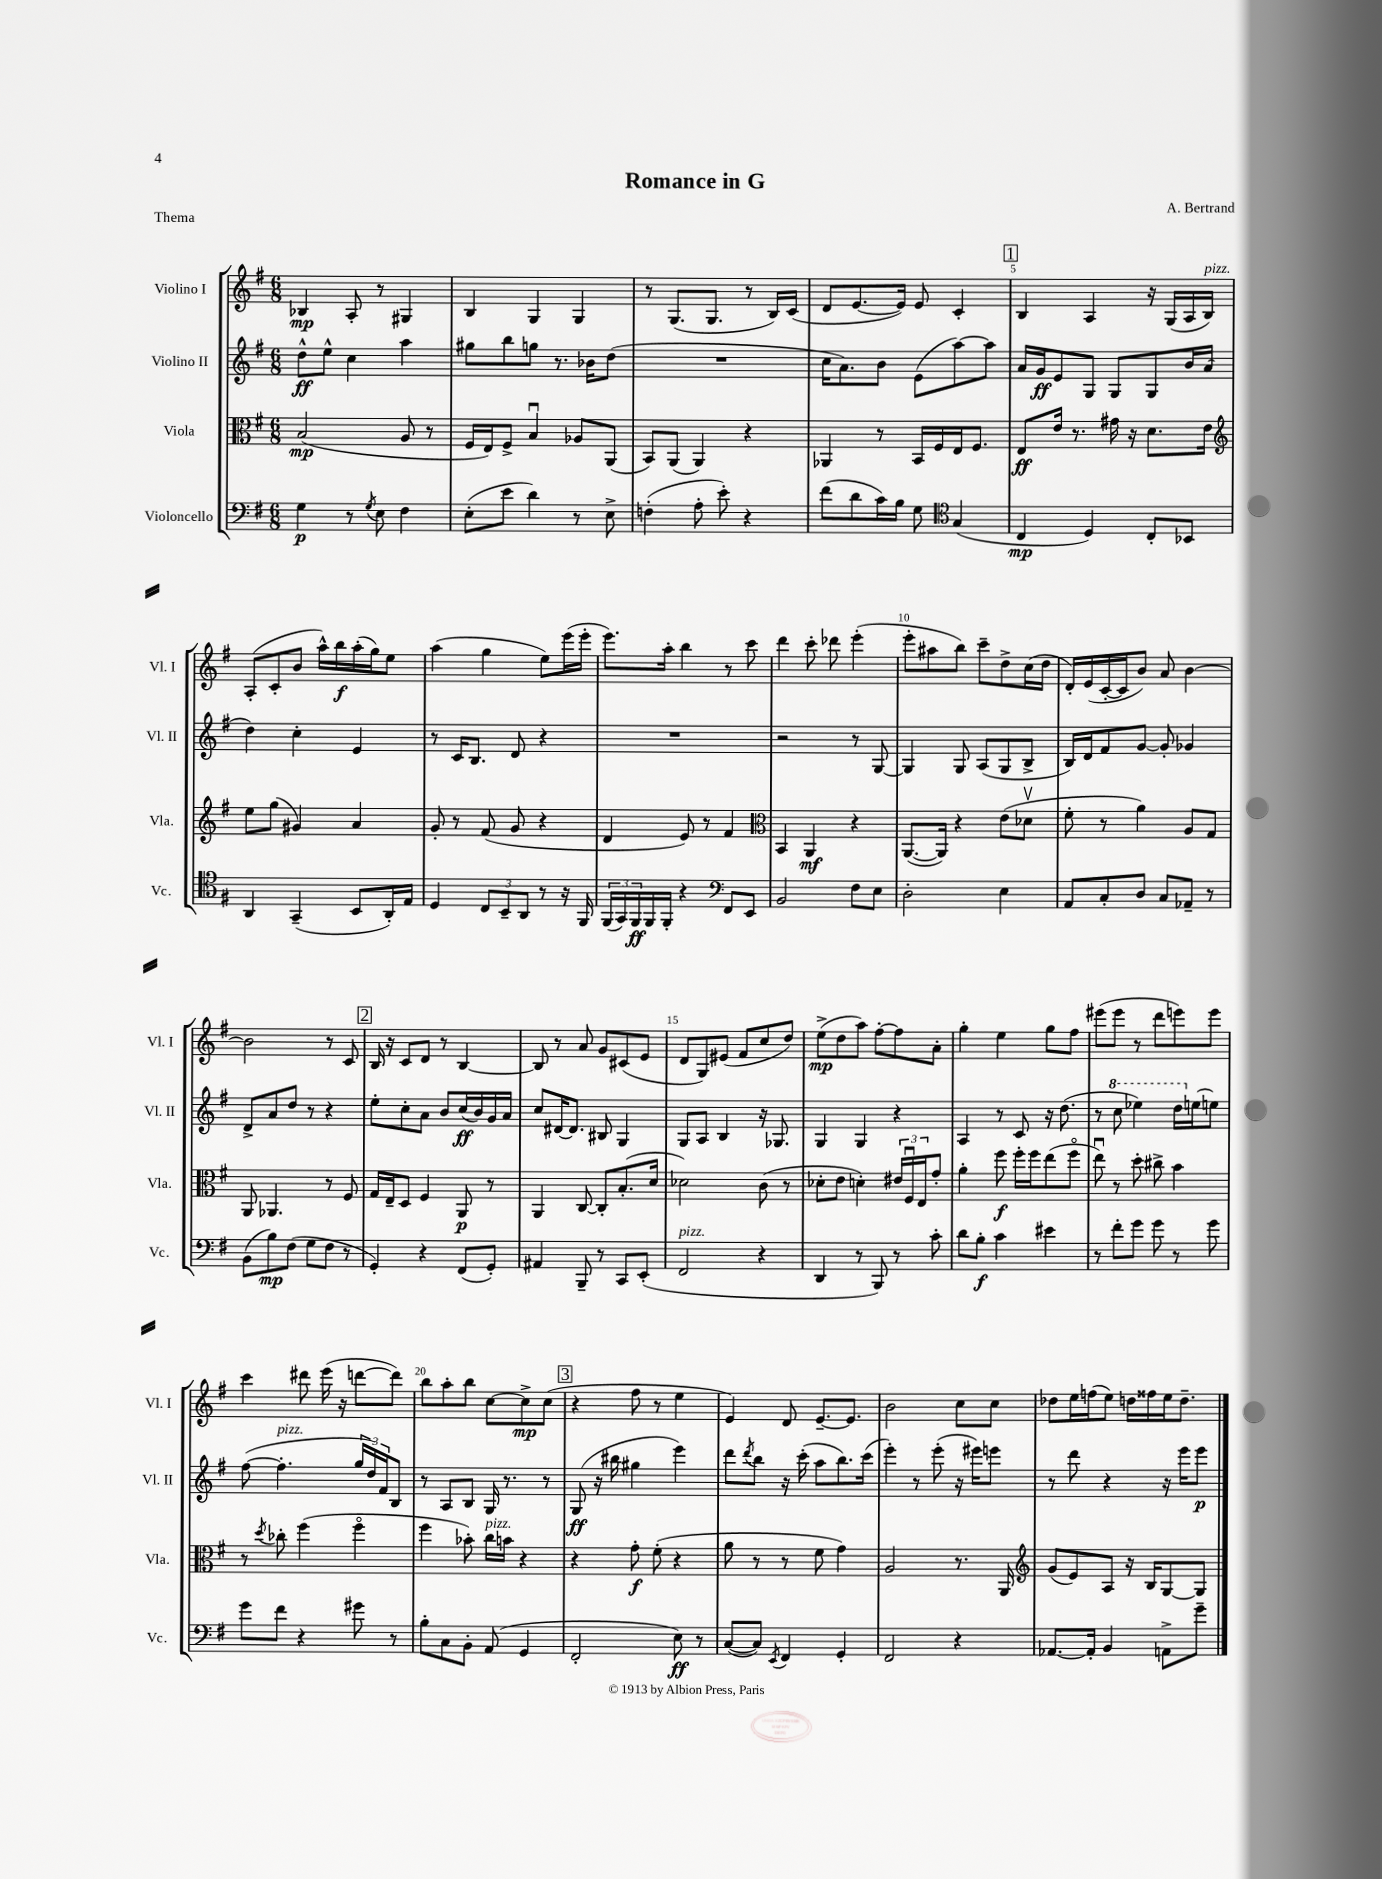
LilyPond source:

\header { title = "Romance in G" composer = "A. Bertrand" piece = "Thema" }
<<
\new StaffGroup <<
\new Staff = "s0" \with { instrumentName = "Violino I" shortInstrumentName = "Vl. I" } {
    \clef treble \key g \major \numericTimeSignature \time 6/8
    bes4\mp a8-. r8 gis4 |
    b4 g4 g4 |
    r8 g8.( g8. r8 b16) c'16( |
    d'8 e'8.~ e'16) e'8 c'4-. |
    \mark \markup { \box "1" } b4 a4 r16 g16( a16 b16^\markup { \italic "pizz." }) |
    a8-.( c'8-. b'8 a''16-^) b''16\f a''16-.( g''16) e''8 |
    a''4( g''4 e''8) e'''16( e'''16-. |
    e'''8.) a''16-. b''4 r8 c'''8 |
    d'''4 c'''8-. des'''8 e'''4-.( |
    e'''8-. ais''8 b''8) c'''8-- d''8-> c''16( d''16 |
    d'16-.) e'16( c'16~-. c'16 b'8) a'8 b'4~ |
    b'2 r8 c'8 |
    \mark \markup { \box "2" } b16 r16 c'8 d'8 r8 b4~ |
    b8 r8 a'8 g'8 cis'8( e'8 |
    d'8 g8) eis'8( fis'8 c''8 d''8) |
    e''8->\mp( d''8 a''8) fis''8~-. fis''8 a'8-. |
    g''4-. e''4 g''8 fis''8 |
    eis'''8( eis'''8 r8 d'''8 e'''8) e'''8 |
    c'''4 dis'''8 e'''16( r16 d'''8~ d'''8) |
    b''8 a''8-. b''8 c''8~ c''8->\mp c''8( |
    \mark \markup { \box "3" } r4 fis''8 r8 e''4 |
    e'4) d'8 e'8.~-- e'8. |
    b'2 c''8 c''8 |
    des''8 e''16 f''16( e''8) d''16 fisis''16 e''16 d''8.-- \bar "|." |
}
\new Staff = "s1" \with { instrumentName = "Violino II" shortInstrumentName = "Vl. II" } {
    \clef treble \key g \major \numericTimeSignature \time 6/8
    d''8-^\ff e''8-^ c''4 a''4 |
    gis''8 b''8 g''8 r8. bes'16 d''8( |
    R2. |
    c''16 a'8.) b'8 e'8( a''8~) a''8 |
    \mark \markup { \box "1" } a'16 g'16\ff e'8 g8 g8 g8 b'16 a'16( |
    d''4) c''4-. e'4 |
    r8 c'16 b8. d'8 r4 |
    R2. |
    r2 r8 g8~ |
    g4 g8 a8( g8 b8-> |
    b16) d'16 fis'8 g'8~ g'8-. ges'4 |
    d'8-> a'8 d''8 r8 r4 |
    \mark \markup { \box "2" } e''8-. c''8-. a'8 b'8 c''16\ff( b'16) g'16 a'16 |
    c''8 dis'16~ dis'8. bis8 g4 |
    g8 a8 b4 r16 ges8. |
    g4 g4 r4 |
    a4 r8 c'8 r16 d''8.( |
    r8 \ottava #1 c'''8 ees'''4) d'''16 \ottava #0 e''!16~ e''!8 |
    fis''8~( fis''4.-.^\markup { \italic "pizz." } \tuplet 3/2 { g''16 d''16) fis'16 } b8 |
    r8 a8 b8 g16 r8. r8 |
    \mark \markup { \box "3" } g8\ff( r16 bis''16 gis''4 e'''4) |
    d'''8 \acciaccatura { d'''8 } b''8 r16 c'''16-.( a''8 b''8.) c'''16( |
    e'''4-.) r8 e'''8-.( r16 eis'''16) e'''8 |
    r8 d'''8 r4 r16 e'''16 e'''8\p \bar "|." |
}
\new Staff = "s2" \with { instrumentName = "Viola" shortInstrumentName = "Vla." } {
    \clef alto \key g \major \numericTimeSignature \time 6/8
    b2\mp( a8 r8 |
    fis16 e16) fis8-> b4\downbow aes8 a,8( |
    b,8) a,8( a,4) r4 |
    aes,4 r8 b,16 fis16 e16 fis8. |
    \mark \markup { \box "1" } e8\ff e'16 r8. gis'16 r16 d'8. e'16 |
    \clef treble e''8 g''8( gis'4) a'4 |
    g'8-. r8 fis'8( g'8 r4 |
    d'4 e'8) r8 fis'4 |
    \clef alto b,4 a,4\mf r4 |
    a,8.~( a,16) r4 e'8( des'8\upbow |
    fis'8-. r8 a'4) a8 g8 |
    a,8 aes,4. r8 fis8 |
    \mark \markup { \box "2" } g16 e16-- d8 fis4 a,8\p r8 |
    a,4 c8~ c8-. b8.-.( d'16 |
    des'2) c'8( r8 |
    des'8-. e'8 d'4-.) \tuplet 3/2 { eis'16 fis16\downbow e16 } g'8-. |
    a'4-. fis''8\f fis''16-. fis''16 e''8( fis''8\flageolet |
    e''8\downbow) r8 d''8-. cis''8-> b'4 |
    r8 \acciaccatura { d''8 } ces''8-. fis''4( fis''4\flageolet |
    fis''4 bes'8-.) c''16^\markup { \italic "pizz." } b'16 r4 |
    \mark \markup { \box "3" } r4 g'8-.\f fis'8-.( r4 |
    a'8 r8 r8 fis'8 g'4) |
    a2 r8. a,16 |
    \clef treble g'8( e'8) a8 r16 b16 g8~ g8 \bar "|." |
}
\new Staff = "s3" \with { instrumentName = "Violoncello" shortInstrumentName = "Vc." } {
    \clef bass \key g \major \numericTimeSignature \time 6/8
    g4\p r8 \acciaccatura { g8 } e8 fis4 |
    e8-.( e'8 d'4) r8 e8-> |
    f4-.( a8-. e'8-.) r4 |
    fis'8( d'8 c'16) b16 g8 \clef tenor g4( |
    \mark \markup { \box "1" } c4\mp d4) c8-. bes,8 |
    a,4 g,4--( b,8 a,16-.) e16 |
    d4 \tuplet 3/2 { c8 b,8-- a,8 } r8 r16 fis,16 |
    \tuplet 3/2 { fis,16( g,16) fis,16\ff } fis,16 fis,16-. r4 \clef bass fis,8 e,8 |
    b,2 fis8 e8 |
    d2-. e4 |
    a,8 c8-. d8 c8 aes,8-- r8 |
    b,8( b8\mp) fis8( g8 fis8 r8 |
    \mark \markup { \box "2" } g,4-.) r4 fis,8( g,8-.) |
    ais,4 b,,8-- r8 c,8 e,8-.( |
    fis,2^\markup { \italic "pizz." } r4 |
    d,4 r8 b,,8) r8 c'8-. |
    d'8 b8-.\f c'4 eis'4 |
    r8 fis'8-. g'8 g'8 r8 g'8 |
    g'8 fis'8 r4 gis'8 r8 |
    b8-. c8 b,8-. a,8( g,4 |
    \mark \markup { \box "3" } fis,2-. e8\ff) r8 |
    c8~( c8) \acciaccatura { e,8 } fis,4 g,4-. |
    fis,2 r4 |
    aes,8.~ aes,16-. b,4 a,8-> g'8-- \bar "|." |
}
>>
>>
\layout { \context { \Score \override BarNumber.break-visibility = ##(#f #t #t) barNumberVisibility = #(every-nth-bar-number-visible 5) } }
